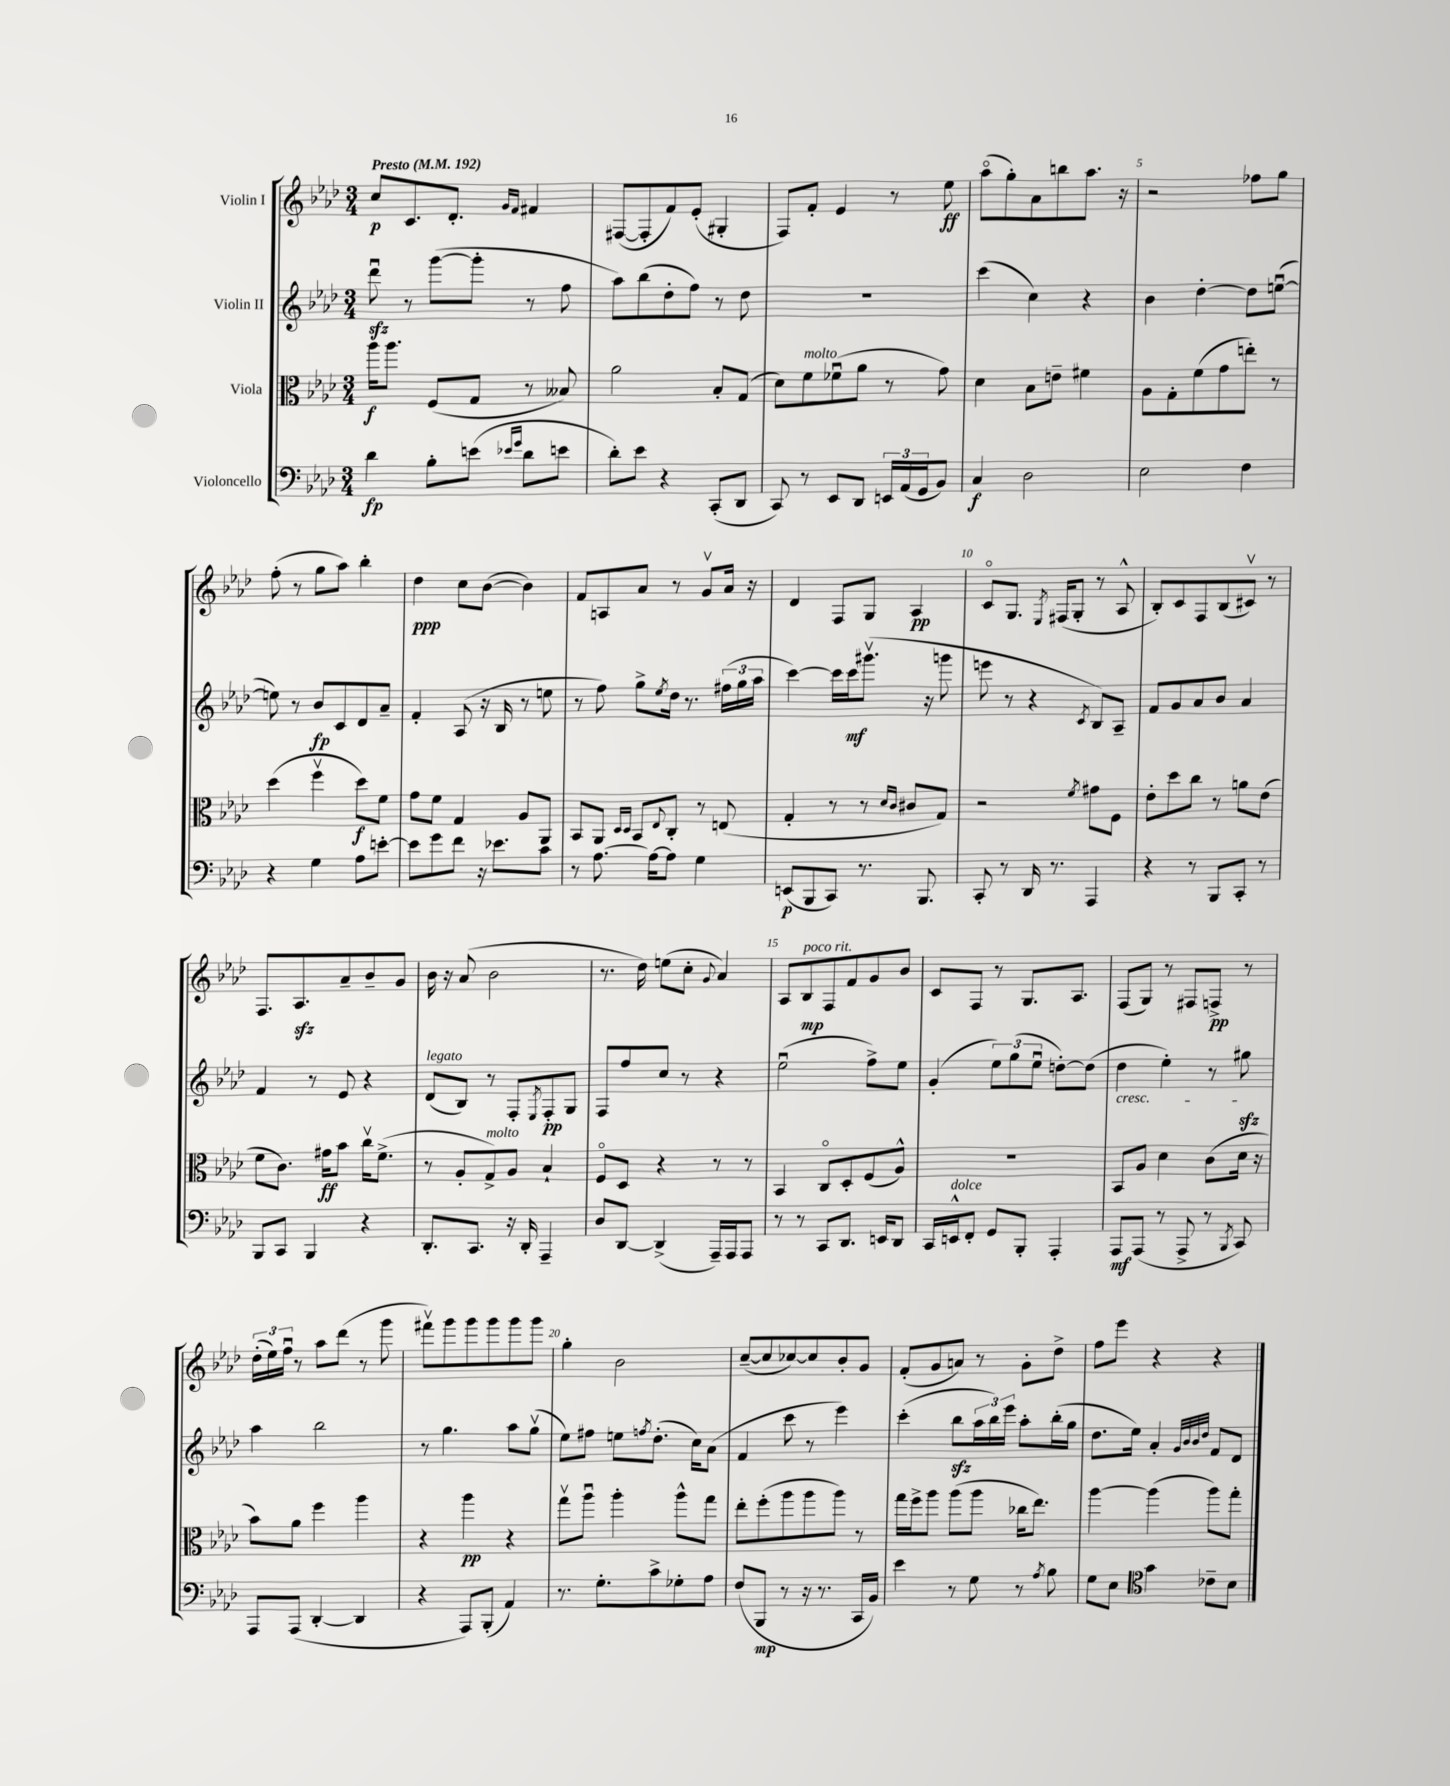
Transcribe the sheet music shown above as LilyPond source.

<<
\new StaffGroup <<
\new Staff = "s0" \with { instrumentName = "Violin I" } {
    \clef treble \key aes \major \numericTimeSignature \time 3/4 \tempo "Presto" 4 = 192
    c''8\p c'8. des'8.-. \grace { g'16 f'16 } fis'4 |
    fis8~( fis8-. f'8) ees'8-.( gis4-. |
    f8) f'8-. ees'4 r8 ees''8\ff |
    aes''8\flageolet( g''8-.) aes'8 b''8 aes''8. r16 |
    r2 fes''8 g''8 |
    f''8-.( r8 g''8 aes''8) bes''4-. |
    des''4\ppp c''8 bes'8~( bes'4) |
    f'8 a8 aes'8 r8 g'8\upbow aes'16 r16 |
    des'4 f8 g8 aes4\pp |
    c'8\flageolet g8. \acciaccatura { ees8 } fis16( g8-. r8 aes8-^ |
    bes8-.) c'8 f8 bes8( cis'8\upbow) r8 |
    f8. aes8.\sfz aes'8-- bes'8-- g'8 |
    bes'16 r16 aes'8( bes'2 |
    r8. des''16) e''8( c''8-. \appoggiatura { g'8 } aes'4) |
    aes8 bes8\mp^\markup { \italic "poco rit." } f8 f'8 g'8 bes'8 |
    c'8 f8 r8 g8. aes8. |
    f8( g8) r8 fis8 f8->\pp r8 |
    \tuplet 3/2 { des''16-.( ees''16) f''16\downbow } r8 aes''8 des'''8( r8 g'''8 |
    fis'''8\upbow) g'''8 g'''8 g'''8 g'''8 g'''8 |
    g''4-. bes'2 |
    c''8~--( c''8 ces''8~) ces''8 bes'8-. g'8 |
    f'8-.( g'8 a'8) r8 g'8-. des''8-> |
    f''8 ees'''8 r4 r4 \bar "|." |
}
\new Staff = "s1" \with { instrumentName = "Violin II" } {
    \clef treble \key aes \major \numericTimeSignature \time 3/4
    des'''8\downbow\sfz r8 g'''8~( g'''8-. r8 f''8 |
    aes''8) bes''8( des''8-. f''8) r8 des''8 |
    R2. |
    c'''4( c''4) r4 |
    bes'4 des''4~-. des''8 e''8~\downbow( |
    e''8) r8 bes'8\fp c'8 des'8 aes'8-- |
    f'4-. aes8( r16 bes16 r8 e''8 |
    r8 f''8) g''8-> \acciaccatura { ees''8 } des''16 r8. \tuplet 3/2 { fis''16( g''16 aes''16 } |
    c'''4~) c'''16 c'''16\mf gis'''8.\upbow( r16 g'''8 |
    e'''8 r8 r4 \acciaccatura { c'8 } bes8) aes8-- |
    f'8 g'8 aes'8 bes'8 aes'4 |
    f'4 r8 ees'8 r4 |
    des'8^\markup { \italic "legato" }( bes8) r8 f8-. \acciaccatura { ees8 } f8-.\pp g8 |
    f8 f''8 c''8 r8 r4 |
    ees''2\downbow( f''8->) ees''8 |
    g'4-.( \tuplet 3/2 { ees''8) g''8( ees''8\downbow } d''8~-.) d''8( |
    des''4\cresc ees''4-.) r8 gis''8\sfz\! |
    aes''4 bes''2 |
    r8 g''4. aes''8 g''8\upbow( |
    ees''8) fis''8 e''8 \acciaccatura { f''8 } des''8.-.( c''16) aes'8( |
    f'4 c'''8 r8 ees'''4) |
    c'''4-.( bes''8\sfz \tuplet 3/2 { aes''16 bes''16) ees'''16 } aes''8-. bes''16-.( g''16 |
    des''8. ees''16) aes'4-. \grace { g'32 bes'32 bes'32 des''32 } f'8 des'8 \bar "|." |
}
\new Staff = "s2" \with { instrumentName = "Viola" } {
    \clef alto \key aes \major \numericTimeSignature \time 3/4
    aes''16\f aes''8. f8( g8 r8 beses8) |
    aes'2 bes8-. g8( |
    des'8) f'8^\markup { \italic "molto" } fes'8\downbow( aes'8 r8 g'8) |
    des'4 bes8 e'8-- fis'4 |
    aes8 g8-. f'8( g'8 e''8-.) r8 |
    des''4( f''4\upbow des''8\f) f'8 |
    g'8 f'8 g4 aes8 aes,8 |
    bes,8 aes,8 \grace { des16 des16 } bes,8 \appoggiatura { ees8 } c8-. r8 e8( |
    g4-. r8 r8 \grace { des'16 c'16 } cis'8 g8) |
    r2 \acciaccatura { f'8 } gis'8 f8 |
    ees'8-. des''8 c''8 r8 a'8 ees'8( |
    f'8 c'8.) gis'16\ff bes'8 c''16\upbow f'8.->( |
    r8 aes8-. g8->^\markup { \italic "molto" }) aes8 bes4-! |
    f8\flageolet des8 r4 r8 r8 |
    bes,4 c8\flageolet des8-. f8( aes8-^) |
    R2. |
    bes,8 aes8 des'4 c'8( des'16 r16 |
    bes'8) aes'8 f''4 aes''4 |
    r4 aes''4\pp r4 |
    g''8\upbow aes''8\downbow aes''4-. aes''8-^ g''8 |
    ees''8-. f''8-.( aes''8 aes''8 aes''8) r8 |
    g''16 f''16-> aes''8 aes''8( aes''8 ces''16 ees''8.) |
    aes''4~ aes''4( aes''8) g''8-. \bar "|." |
}
\new Staff = "s3" \with { instrumentName = "Violoncello" } {
    \clef bass \key aes \major \numericTimeSignature \time 3/4
    des'4\fp bes8-. e'8( \grace { ees'16 g'16 } des'8 e'8 |
    des'8-.) ees'8 r4 c,8-.( des,8 |
    c,8) r8 ees,8 des,8 \tuplet 3/2 { e,16 aes,16( g,16 } bes,8) |
    c4\f des2 |
    ees2 f4 |
    r4 g4 aes8 e'8~-. |
    e'8 g'8 f'8 r16 ees'8. c'8 |
    r8 aes8.~ aes16~ aes8 g4 |
    e,8\p( bes,,8 c,8) r8. bes,,8. |
    c,8-. r8 des,16 r8. aes,,4 |
    r4 r8 bes,,8 c,8-. r8 |
    bes,,8 c,8 bes,,4 r4 |
    des,8.-. c,8. r16 des,16-. aes,,4-- |
    des8 des,8~ des,4->( aes,,16--) aes,,16 aes,,8 |
    r8 r8 c,8 des,8. e,16 des,8 |
    c,16 e,16-^^\markup { \italic "dolce" } f,8-. g,8 bes,,8-. aes,,4-. |
    aes,,8\mf aes,,8( r8 aes,,8-> r8 \acciaccatura { bes,,8 } c,8) |
    aes,,8 aes,,8( des,4~-. des,4 |
    r4 aes,,8) bes,,8-.( aes,4) |
    r8. g8.-. c'8-> ges8-. aes8 |
    f8( bes,,8\mp r8 r16 r8. c,16 bes,16) |
    ees'4 r8 g8 r8 \acciaccatura { aes8 } bes8 |
    g8 ees8 \clef tenor g'4 ces'8-- bes8 \bar "|." |
}
>>
>>
\layout { \context { \Score \override BarNumber.break-visibility = ##(#f #t #t) barNumberVisibility = #(every-nth-bar-number-visible 5) } }
